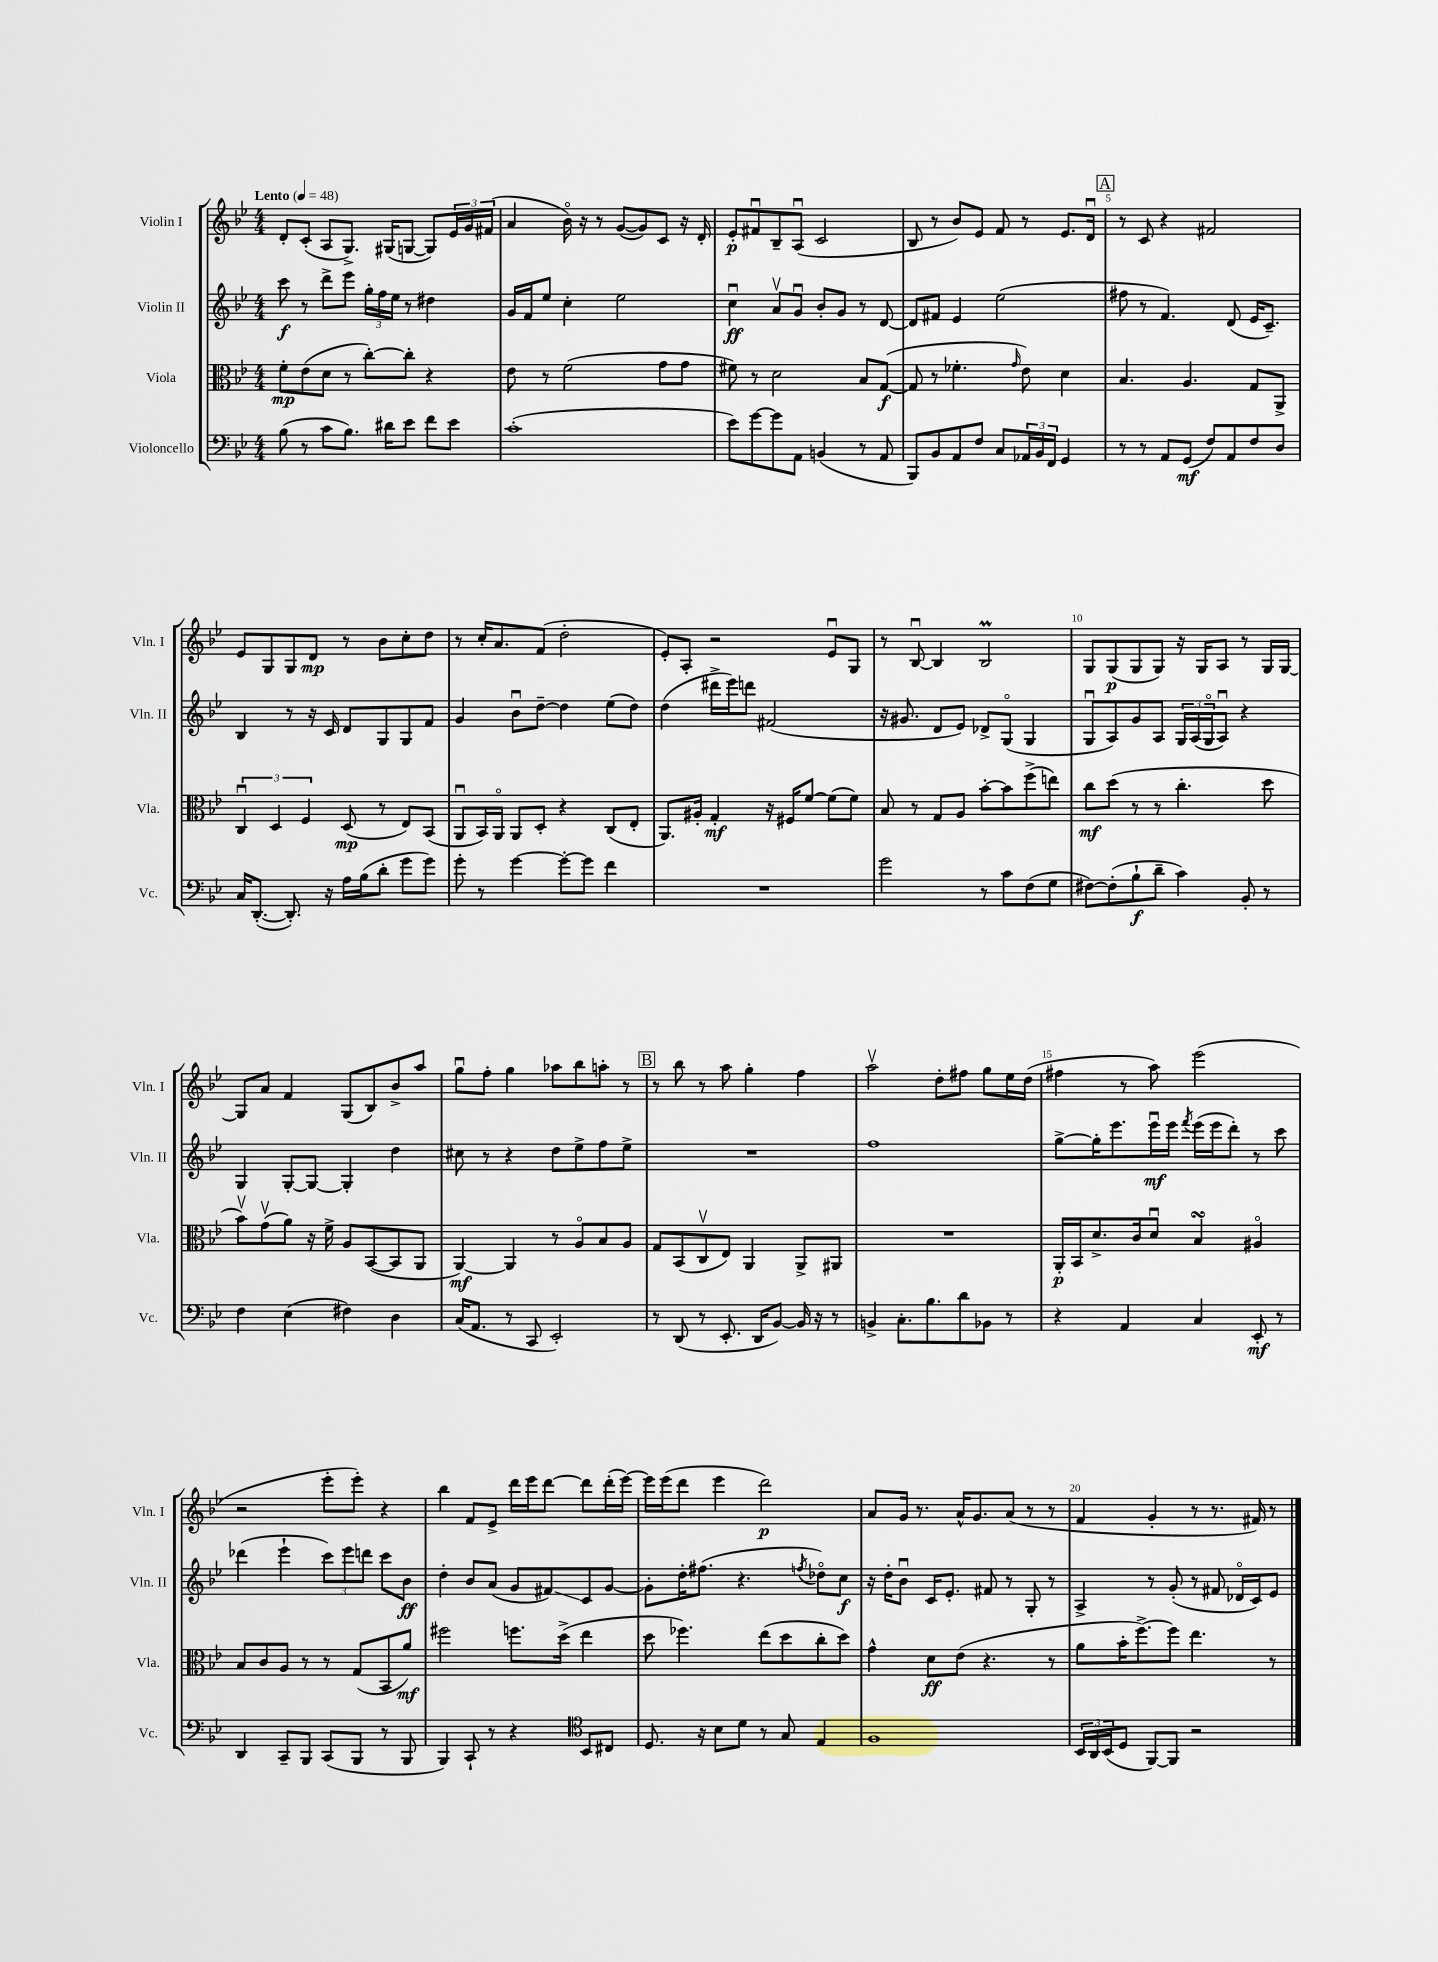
<<
\new StaffGroup <<
\new Staff = "s0" \with { instrumentName = "Violin I" shortInstrumentName = "Vln. I" } {
    \clef treble \key bes \major \numericTimeSignature \time 4/4 \tempo "Lento" 4 = 48
    d'8-. c'8-.( a8 g8.->) gis16( g8~ g8) \tuplet 3/2 { ees'16 g'16 fis'16( } |
    a'4 bes'16\flageolet) r16 r8 g'8~( g'8) c'8 r16 d'16-. |
    ees'8-.\p fis'8\downbow bes8-- a8\downbow( c'2 |
    bes8 r8 bes'8) ees'8 f'8 r8 ees'8. d'16\downbow |
    \mark \markup { \box "A" } r8 c'8 r4 fis'2 |
    ees'8 g8 g8 d'8\mp r8 bes'8 c''8-. d''8 |
    r8 c''16-. a'8. f'8( d''2-. |
    ees'8-.) a8-. r2 ees'8\downbow g8 |
    r8 bes8~\downbow bes4 bes2\prall |
    g8 g8\p( g8 g8) r16 g16 a8 r8 g16 g16~ |
    g8 a'8 f'4 g8( bes8) bes'8-> a''8 |
    g''8\downbow f''8-. g''4 aes''8 bes''8 a''8-. r8 |
    \mark \markup { \box "B" } r8 bes''8 r8 a''8 g''4-. f''4 |
    a''2\upbow d''8-. fis''8 g''8 ees''16 d''16( |
    fis''4 r8 a''8) ees'''2( |
    r2 ees'''8-. ees'''8-.) r4 |
    bes''4 f'8 ees'8-> d'''16 ees'''16 d'''8~ d'''8 d'''16-.( ees'''16~) |
    ees'''16 ees'''16( d'''8 ees'''4 d'''2\p) |
    a'8 g'16 r8. a'16-^ g'8. a'8( r8 r8 |
    f'4 g'4-. r8 r8. fis'16) r8 \bar "|." |
}
\new Staff = "s1" \with { instrumentName = "Violin II" shortInstrumentName = "Vln. II" } {
    \clef treble \key bes \major \numericTimeSignature \time 4/4
    c'''8\f r8 d'''8-> ees'''8 \tuplet 3/2 { g''16-. f''16 ees''16 } r8 dis''4 |
    g'16 f'16 ees''8 c''4-. ees''2 |
    c''4\downbow\ff a'8\upbow g'8\downbow bes'8-. g'8 r8 d'8~ |
    d'8 fis'8 ees'4 ees''2( |
    \mark \markup { \box "A" } fis''8 r8 f'4.) d'8( ees'16 c'8.--) |
    bes4 r8 r16 c'16 d'8 g8 g8 f'8 |
    g'4 bes'8\downbow d''8~-- d''4 ees''8( d''8) |
    d''4( dis'''16-> ees'''16) d'''8 fis'2( |
    r16 gis'8. d'8 ees'8) des'8-> g8\flageolet( g4 |
    g8\downbow a8) g'8 a8 \tuplet 3/2 { g16 a16( g16\flageolet } a8\downbow) r4 |
    g4 g8~-. g8~ g4-. d''4 |
    cis''8 r8 r4 d''8 ees''8-> f''8 ees''8-> |
    \mark \markup { \box "B" } R1 |
    f''1 |
    g''8~-> g''16-. ees'''8. ees'''16\downbow\mf ees'''16 \acciaccatura { f'''8 } ees'''16( ees'''16 d'''8-.) r8 c'''8 |
    des'''4( ees'''4-! \tuplet 3/2 { c'''8) ees'''8 d'''8 } c'''8 bes'8\ff |
    d''4-. bes'8 a'8( g'8 fis'8\glissando) c'8 g'8~ |
    g'8-. d''16-. fis''8.( r4. \acciaccatura { f''8 } des''8\flageolet) c''8\f |
    r16 d''16-. bes'8\downbow c'16 ees'8.-. fis'8 r8 g8-. r8 |
    a4-> r8 g'8-.( r8 fis'8 des'16\flageolet c'16) ees'8 \bar "|." |
}
\new Staff = "s2" \with { instrumentName = "Viola" shortInstrumentName = "Vla." } {
    \clef alto \key bes \major \numericTimeSignature \time 4/4
    f'8-.\mp ees'8( d'8 r8 c''8~-.) c''8-. r4 |
    ees'8 r8 f'2( g'8 g'8 |
    fis'8) r8 d'2 bes8 g8~\f( |
    g8 r8 fes'4.-. \grace { g'16 } ees'8) d'4 |
    \mark \markup { \box "A" } bes4. a4. g8 a,8-> |
    \tuplet 3/2 { c4\downbow d4 f4 } d8\mp( r8 ees8) bes,8( |
    a,8\downbow bes,16) a,16\flageolet a,8 d8-. r4 c8( ees8-. |
    a,8.) ais16-. g4-.\mf r16 fis16 f'8~ f'8( f'8) |
    bes8 r8 g8 a8 bes'8~-. bes'8 f''8->( e''8) |
    c''8\mf d''8( r8 r8 c''4.-. d''8 |
    bes'8\upbow) g'8\upbow( a'8) r16 f'16-> a8 bes,8~( bes,8 a,8 |
    a,4~\mf) a,4 r8 a8\flageolet bes8 a8 |
    \mark \markup { \box "B" } g8 bes,8( c8\upbow ees8) a,4 a,8-> ais,8 |
    R1 |
    a,16-.\p bes,16 d'8.-> c'16 d'8\downbow bes4\turn ais4\flageolet |
    bes8 c'8 a8 r8 r8 g8( bes,8 a'8\mf) |
    fis''2 f''8. d''16->( ees''4 |
    d''8 fes''4.) ees''8( d''8 c''8-. d''8) |
    g'4-^ d'8\ff ees'8( r4. r8 |
    a'8 bes'16-. f''8.~->) f''8 ees''4. r8 \bar "|." |
}
\new Staff = "s3" \with { instrumentName = "Violoncello" shortInstrumentName = "Vc." } {
    \clef bass \key bes \major \numericTimeSignature \time 4/4
    bes8( r8 c'8 bes8.) dis'16 ees'8 f'8 ees'8 |
    c'1-.( |
    ees'8) g'8~ g'8 a,8 b,4( r8 a,8 |
    bes,,8) bes,8 a,8 f8 c8 \tuplet 3/2 { aes,16 bes,16 f,16 } g,4 |
    \mark \markup { \box "A" } r8 r8 a,8 g,8\mf( f8) a,8 f8 d8 |
    c16 d,8.~-.( d,8.-.) r16 a16 bes16( d'8-. g'8 g'8) |
    g'8-. r8 g'4~ g'8~-. g'8 f'4 |
    R1 |
    g'2 r8 c'8 f8( g8 |
    fis8~) fis8-.( bes8-!\f d'8-- c'4) bes,8-. r8 |
    f4 ees4( fis4) d4 |
    c16( a,8. r8 c,8 ees,2-.) |
    \mark \markup { \box "B" } r8 d,8( r8 ees,8.-. d,16 bes,8~) bes,16 r16 r8 |
    b,4-> c8.-. bes8. d'8 bes,8 r8 |
    r4 a,4 c4 ees,8-.\mf r8 |
    d,4 c,8-- bes,,8 c,8( bes,,8 r8 bes,,8 |
    bes,,4) c,8-! r8 r4 \clef tenor bes,8 cis8 |
    d8. r16 bes8 d'8 r8 g8 ees4 |
    f1 |
    \tuplet 3/2 { bes,16 a,16 bes,16( } d8 f,8~) f,8 r2 \bar "|." |
}
>>
>>
\layout { \context { \Score \override BarNumber.break-visibility = ##(#f #t #t) barNumberVisibility = #(every-nth-bar-number-visible 5) } }
